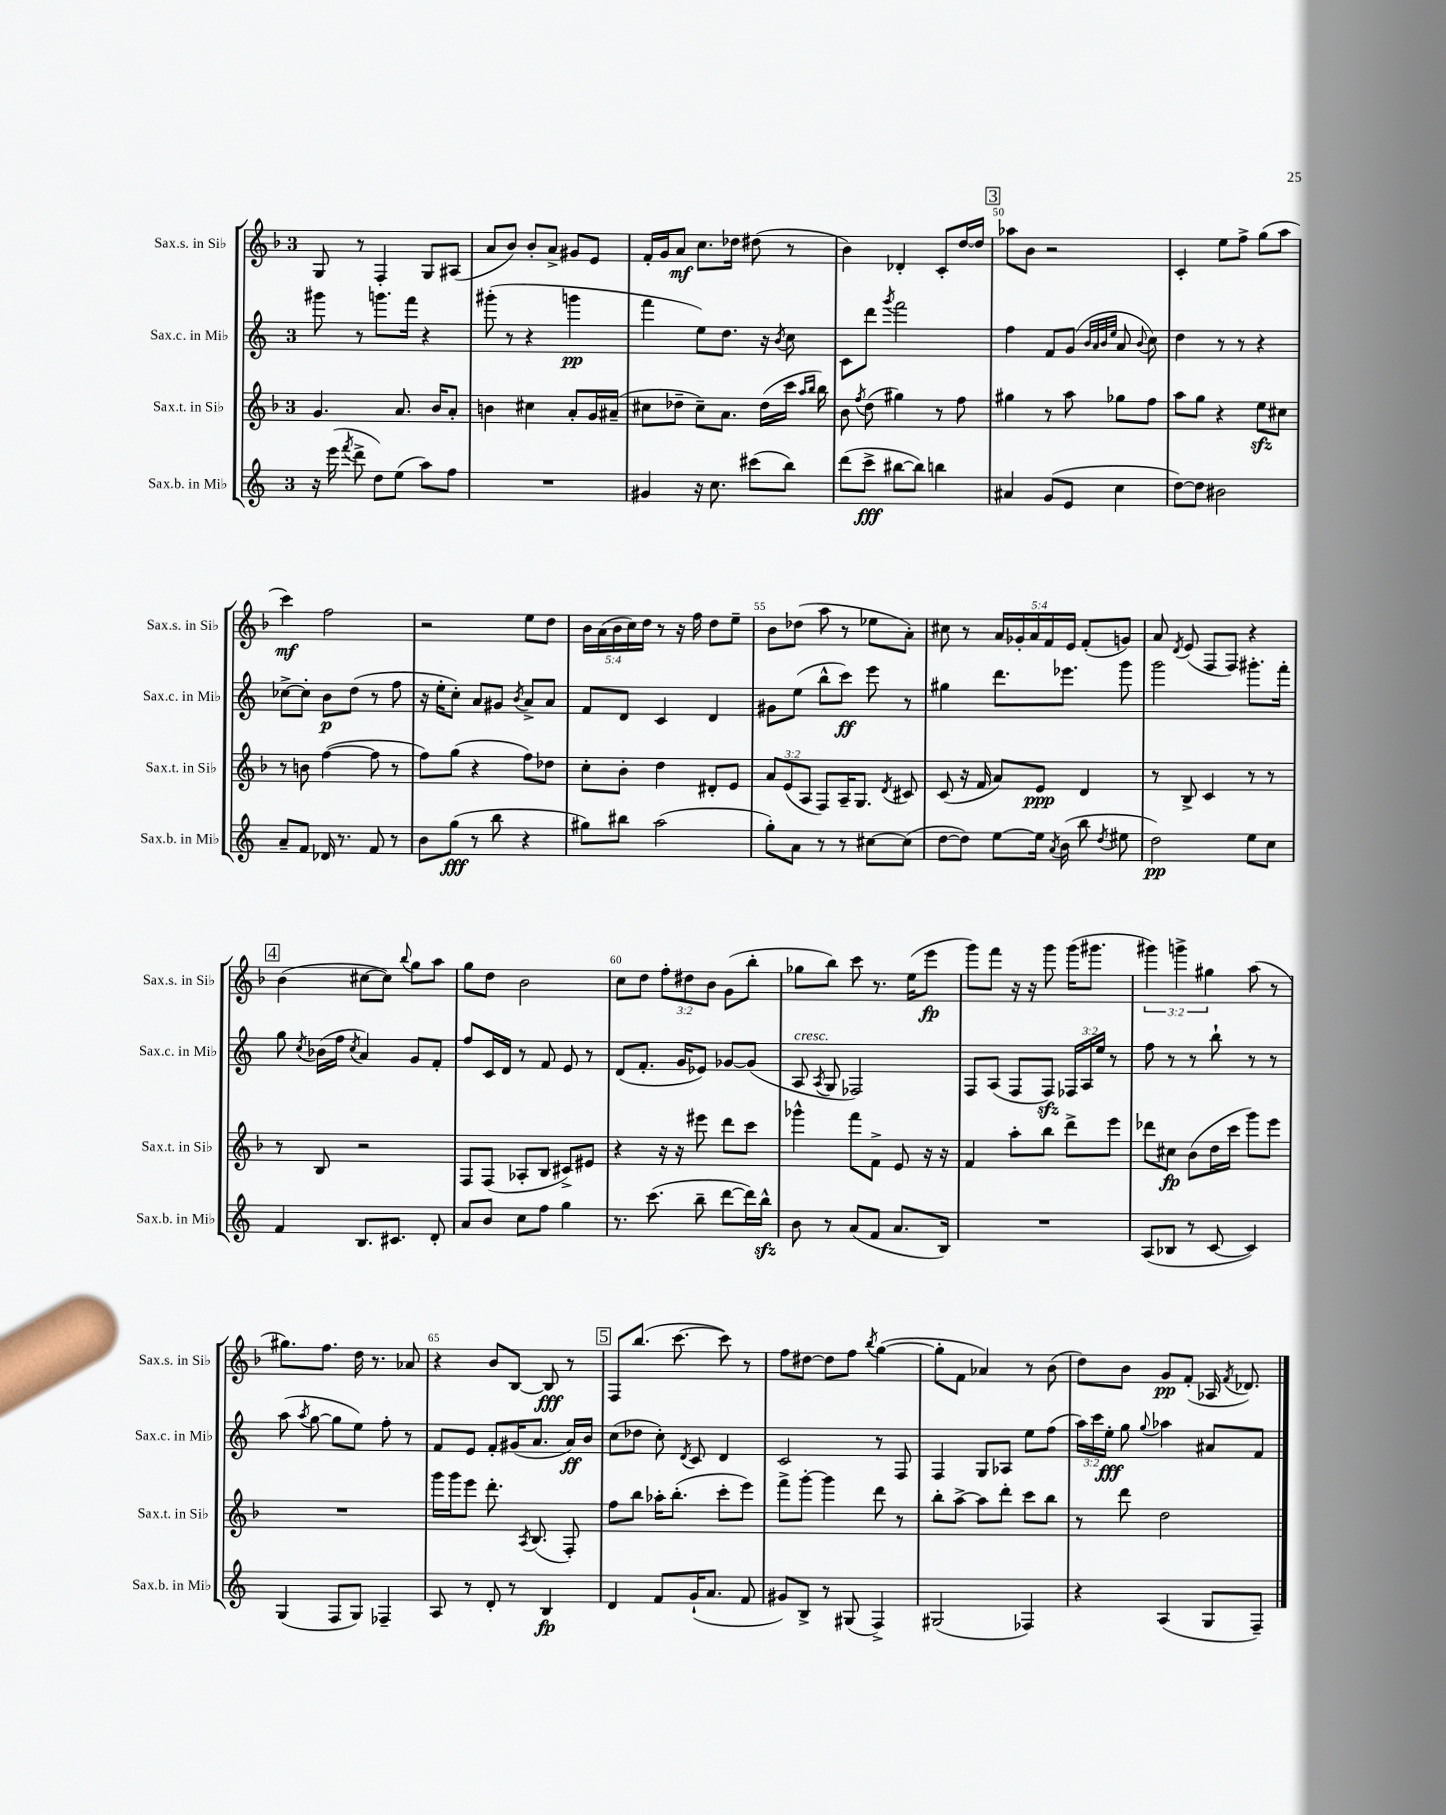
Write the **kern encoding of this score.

**kern	**kern	**kern	**kern
*staff4	*staff3	*staff2	*staff1
*clefG2	*clefG2	*clefG2	*clefG2
*k[]	*k[b-]	*k[]	*k[b-]
*M3/4	*M3/4	*M3/4	*M3/4
16r	4.g	8ggg#	8G
(16eee	.	.	.
8qfff	.	.	.
8ddd^	.	8r	8r
8dd)	.	8.ggg	4F'
(8ee	8.a	.	.
.	.	16fff	.
8aa)	.	4r	8G
.	16b-	.	.
8ff	8a'	.	(8A#
=	=	=	=
2.r	4b	(8ggg#'	8a
.	.	8r	8b-)
.	4cc#	4r	8b-'
.	.	.	8a^
.	8a'	4ggg	8g#
.	16g	.	8e
.	(16a#~	.	.
=	=	=	=
4g#	8cc#	4fff	16f'
.	.	.	16g
.	8dd-~	.	8a
16r	8cc#~)	8ee)	8.cc
8.cc	.	.	.
.	8.a	8.dd	.
.	.	.	16dd-
(8ccc#	.	.	(8dd#
.	(16dd-	16r	.
.	.	8qb	.
8bb)	16ccc	8cc	8r
.	16qqaa	.	.
.	16qqbb-	.	.
.	16bb-)	.	.
=	=	=	=
(8ddd	8b-	8c	4b-)
.	8qff	.	.
8ccc^	(8dd	8ddd	.
.	.	8qggg	.
[8bb#	4gg#)	2fff	4d-'
8bb#])	.	.	.
4bb	8r	.	8c'
.	8ff	.	[16dd
.	.	.	16dd]
=	=	=	=
4a#	4gg#	4ff	8aa-
.	.	.	8b-
(8g	8r	8f	2r
8e	8aa	(8g	.
.	.	32qqb	.
.	.	32qqa	.
.	.	32qqb	.
.	.	32qqee	.
4cc	8gg-	8a	.
.	.	8qqb	.
.	8ff	8cc)	.
=	=	=	=
[8dd)	8aa	4dd	4c'
8dd]	8gg	.	.
2b#	4r	8r	8ee
.	.	8r	8ff^
.	8ee	4r	(8gg
.	8cc#	.	8aa
=	=	=	=
8a~	8r	[8cc-^	4ccc)
8f	8b	8cc-']	.
16d-	([4ff	8b	2ff
8.r	.	.	.
.	.	(8dd	.
8f	8ff]	8r	.
8r	8r	8ff	.
=	=	=	=
8b	8ff)	16r	2r
.	.	16ee'	.
(8gg	(8gg	8cc')	.
8r	4r	8a	.
8bb	.	8g#	.
.	.	8qb	.
4r	8ff)	8a^	8ee
.	8dd-	8a	8dd
=	=	=	=
8gg#)	8cc'	8f	20b-
.	.	.	(20a
.	.	.	20b-
8bb#	8b-'	8d	.
.	.	.	20cc)
.	.	.	20dd
(2aa	4dd	4c	8r
.	.	.	16r
.	.	.	16ff
.	8d#'	4d	8dd
.	8e	.	8ee~
=	=	=	=
8gg')	12a	8g#	8b-
.	(12e	.	.
8a	.	(8ee	(8dd-
.	12A	.	.
8r	8F)	8bb^^	8aa
8r	16A~	8ccc)	8r
.	8.G	.	.
[8cc#	.	8eee	8ee-
.	8qd	.	.
(8cc#]	8c#	8r	8a')
=	=	=	=
[8dd	(8c	4gg#	8cc#
8dd])	16r	.	8r
.	16f	.	.
[8ee	8a)	8.ddd	20a
.	.	.	20g-'
.	.	.	20a
16ee]	8e	.	.
.	.	.	20f
8qa	.	.	.
(16b	.	8.eee-	.
.	.	.	20e
8bb	4d	.	(8f'
8qdd	.	.	.
8ee#	.	8ggg	8g)
=	=	=	=
2dd)	8r	2ggg	8a
.	.	.	8qd
.	8B-^	.	(8e
.	4c	.	8F
.	.	.	8F)
8ee	8r	8.ggg#'	4r
8cc	8r	.	.
.	.	16fff'	.
=	=	=	=
4f	8r	8gg	(4b-
.	.	8qcc	.
.	8B-	(16b-	.
.	.	16ff	.
.	.	8qcc	.
8.B	2r	4a)	[8cc#
.	.	.	8cc#])
8.c#	.	.	.
.	.	.	8qqbb-
.	.	8g	8gg
8d'	.	8f'	8aa
=	=	=	=
8a	8F	8ff	8gg
8b	(8F	16c	8dd
.	.	16d	.
8cc	8A-'	8r	2b-
8ff	8B-	8f	.
4gg	8c#^)	8e	.
.	8e#	8r	.
=	=	=	=
8.r	4r	(8d	8cc
.	.	8.f'	8dd
(8.ccc	.	.	.
.	16r	.	12ff'
.	16r	16g	.
.	.	.	12dd#
8bb~	8eee#	8e-)	.
.	.	.	12b-
[8ddd	8ddd	[8g-	(8g
16ddd])	8ccc	(8g-]	8bb-'
16bb^^	.	.	.
=	=	=	=
8b	4ggg-^^	8A	8gg-
.	.	8qA	.
8r	.	8G	8bb-)
(8a	8fff	2F-)	8ccc
8f	8f^	.	8.r
8.a	8e	.	.
.	.	.	(16ee
.	16r	.	8eee
16B)	16r	.	.
=	=	=	=
2.r	4f	8F	8ggg)
.	.	(8A	8fff
.	8aa'	8F	16r
.	.	.	16r
.	8bb-	8F)	8ggg
.	8ddd^	24F-	(16ggg
.	.	24A	.
.	.	.	8.ggg#
.	.	24ee	.
.	8eee	8r	.
=	=	=	=
(8A	8ddd-	8ff	6ggg#)
8B-	8cc#	8r	.
.	.	.	6ggg^
8r	(8b-	8r	.
.	.	.	6gg#
[8c	16dd	8bb`	.
.	16ccc	.	.
4c])	8ggg)	8r	(8aa
.	8eee	8r	8r
=	=	=	=
(4G	2.r	(8aa	8.gg#)
.	.	8qaa	.
.	.	[8gg	.
.	.	.	8.ff
8F	.	8gg]	.
8G)	.	8ee)	16dd
.	.	.	8.r
4F-~	.	8ff'	.
.	.	8r	8a-
=	=	=	=
8A	16ggg	8f	4r
.	16ggg	.	.
8r	8eee	8e	.
8d'	8.ddd'	8f'	8b-
8r	.	(16g#	[8B-
.	8qA	.	.
.	(8.B-	8.a	.
4B	.	.	8B-]
.	8F')	16a)	8r
.	.	16b	.
=	=	=	=
4d	8ff	(8cc	8F
.	8bb-	8dd-	(8.bb-
8f	16aa-'	8cc')	.
.	(8.bb-'	.	[8.ccc
.	.	8qd	.
(16g`	.	8c	.
8.a	.	.	.
.	8ccc'	4d	8ccc])
8f	8eee)	.	8r
=	=	=	=
8g#)	8fff^	2c	8ff
8B^	[8ggg'	.	[8dd#
8r	4ggg]	.	8dd#]
(8G#	.	.	8ff
.	.	.	8qbb-
4F^)	8ddd	8r	([4gg
.	8r	8F	.
=	=	=	=
(2G#	8bb-'	4F	8gg']
.	[8aa^	.	8f
.	8aa]	8G	4a-)
.	8ddd'	8A-	.
4F-)	8ccc	8ee	8r
.	8bb-	(8ff	(8b-
=	=	=	=
4r	8r	24aa)	8dd)
.	.	24ccc	.
.	.	24ee'	.
.	8ddd	8gg	8b-
.	.	8qqgg	.
(4A	2dd	4aa-	8g
.	.	.	(8f'
8G	.	8a#	16A-
.	.	.	8qf
.	.	.	8.d-)
8F~)	.	8f	.
==	==	==	==
*-	*-	*-	*-
